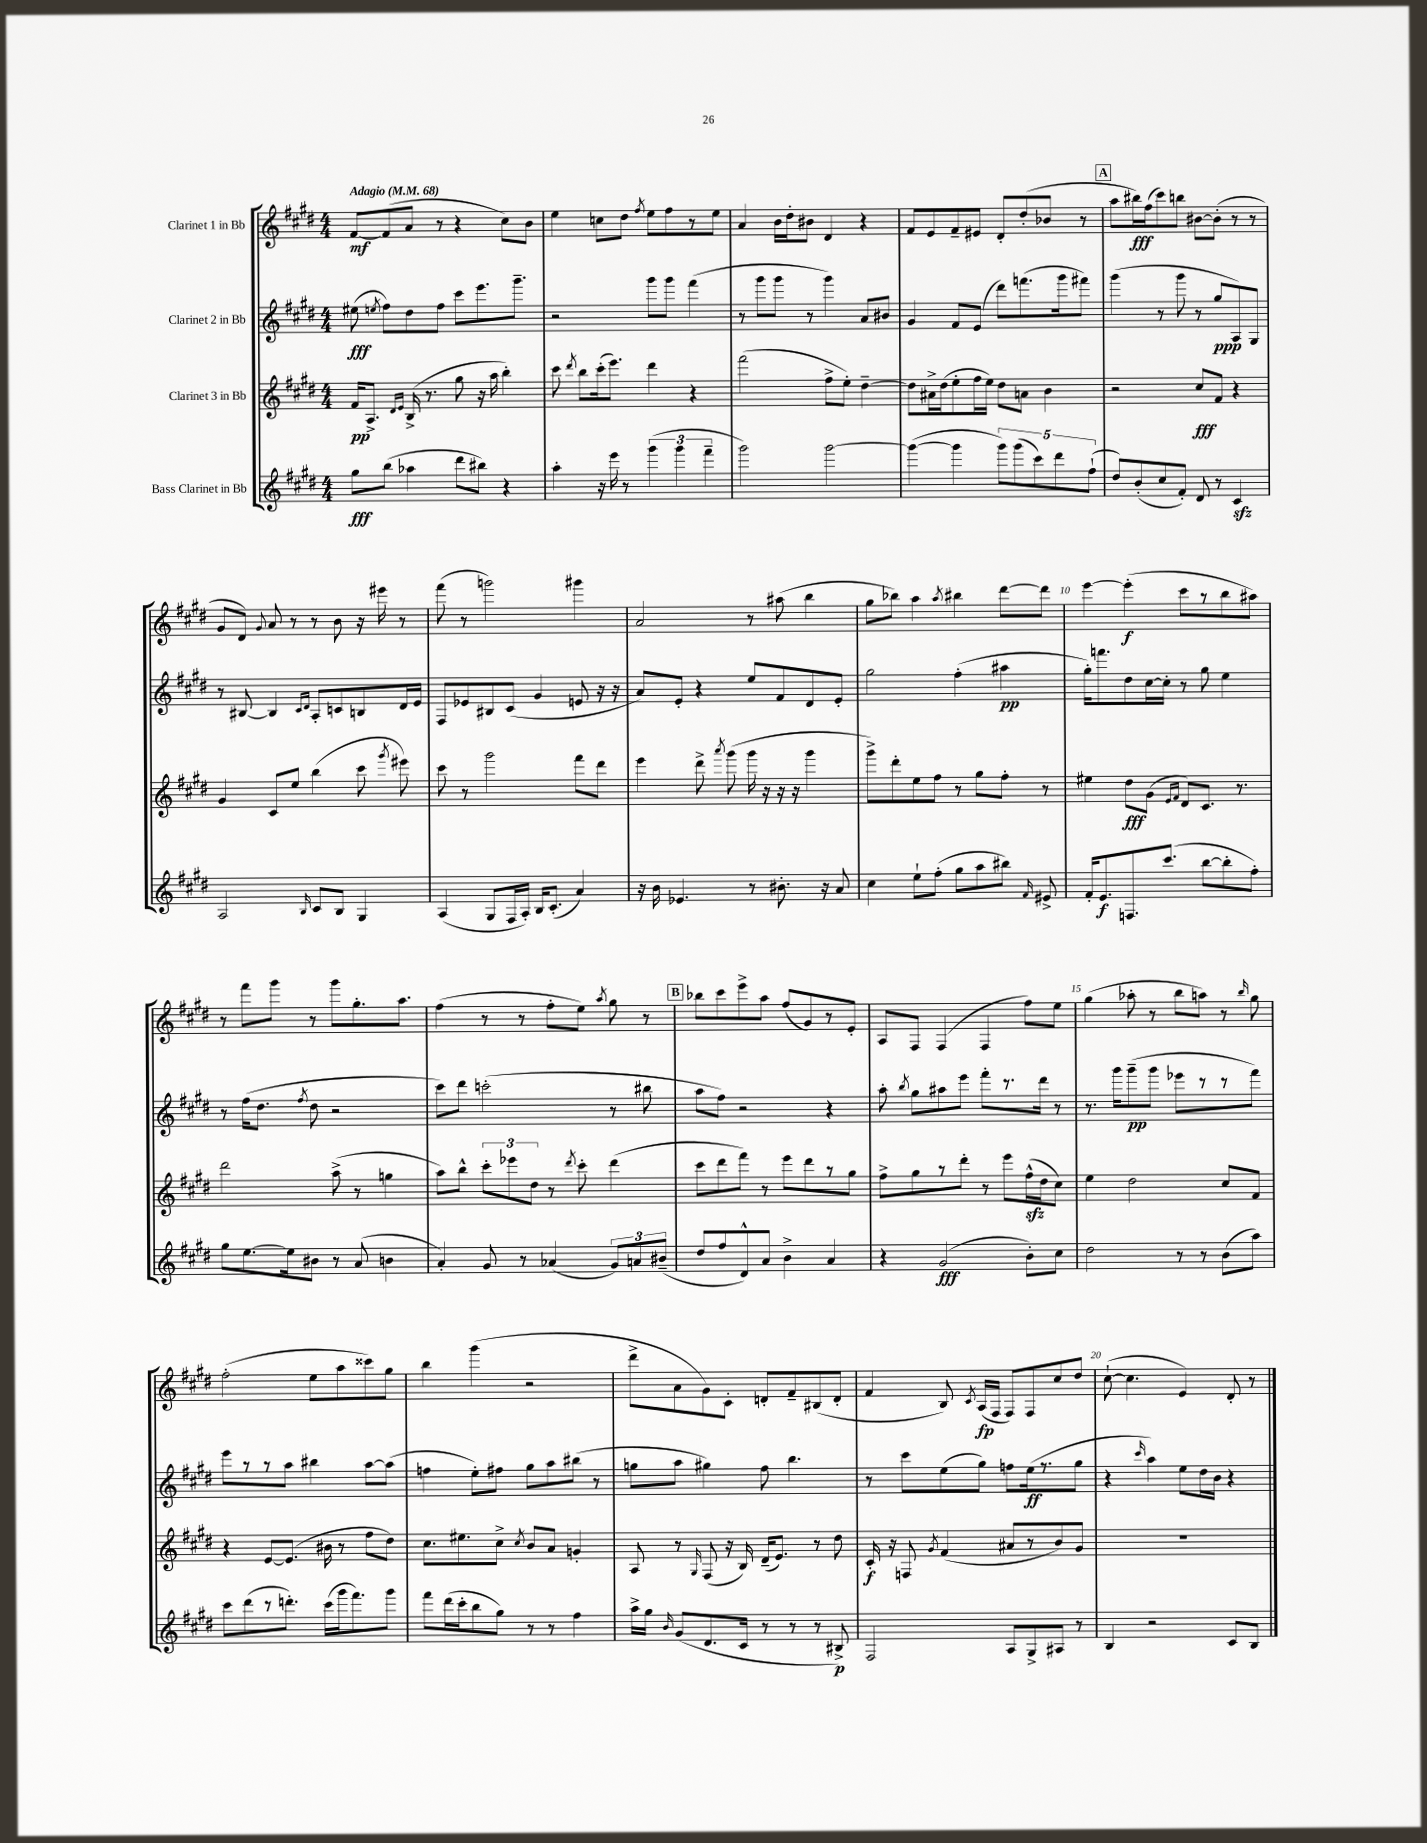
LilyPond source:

<<
\new StaffGroup <<
\new Staff = "s0" \with { instrumentName = "Clarinet 1 in Bb" } {
    \clef treble \key e \major \numericTimeSignature \time 4/4 \tempo "Adagio" 4 = 68
    \autoBeamOff fis'8[~\mf fis'8( a'8] r8 r4 cis''8[) b'8] |
    e''4 c''8[ dis''8] \acciaccatura { fis''8 } e''8[ fis''8 r8 e''8] |
    a'4 b'16[ dis''16-. bis'8] dis'4 r4 |
    fis'8[ e'8 fis'8-- eis'8] dis'8[-. dis''8-.( bes'8] r8 |
    \mark \markup { \box "A" } a''8[ bis''16\fff) fis''16( cis'''8) b''8] bis'8[~ bis'8]-.( r8 r8 |
    gis'8[ dis'8]) \appoggiatura { gis'8 } a'8 r8 r8 b'8 r16 eis'''16 r8 |
    fis'''8( r8 g'''2) gis'''4 |
    a'2 r8 ais''8( b''4 |
    gis''8[ bes''8]) a''4 \acciaccatura { a''8 } bis''4 dis'''8[~ dis'''8] |
    e'''4~ e'''4-.\f( cis'''8[ r8 b''8 ais''8]) |
    r8 fis'''8[ gis'''8] r8 gis'''8[ gis''8.-. a''8.] |
    fis''4( r8 r8 fis''8[-. e''8]) \acciaccatura { a''8 } gis''8 r8 |
    \mark \markup { \box "B" } bes''8[ cis'''8 e'''8-> a''8] fis''8[( gis'8) r8 e'8]-. |
    a8[ fis8] fis4( fis4 fis''8[) e''8] |
    gis''4( aes''8-. r8 b''8[ a''8]) r8 \grace { b''16 } gis''8 |
    fis''2-.( e''8[ a''8 cisis'''8) gis''8] |
    b''4 gis'''4( r2 |
    dis'''8[-> a'8 gis'8) cis'8]-. d'8[-. fis'8-- bis8( d'8]-. |
    fis'4 b8) \acciaccatura { cis'8 } a16[\fp( fis16] fis8[) fis8 cis''8 dis''8] |
    cis''8~-!( cis''4. e'4) dis'8-. r8 \bar "|." |
}
\new Staff = "s1" \with { instrumentName = "Clarinet 2 in Bb" } {
    \clef treble \key e \major \numericTimeSignature \time 4/4
    \autoBeamOff eis''8\fff( \acciaccatura { e''8 } fis''8[) dis''8 fis''8] cis'''8[ e'''8. gis'''8.]-- |
    r2 gis'''8[ gis'''8] fis'''4( |
    r8 gis'''8[ gis'''8] r8 gis'''4) a'8[ bis'8] |
    gis'4 fis'8[ e'8]( dis'''8[) f'''8.( gis'''16 fis'''8]) |
    \mark \markup { \box "A" } gis'''4( r8 gis'''8 r8 gis''8[\ppp a8) gis8] |
    r8 bis8~ bis4 \grace { cis'16[ dis'16] } a8[-. c'8 b8 dis'16 e'16] |
    fis8[ ees'8 bis8 cis'8]( gis'4 e'8 r16 r16 |
    a'8[) e'8]-. r4 e''8[ fis'8 dis'8 e'8]-. |
    gis''2 fis''4-.( ais''4\pp |
    gis''16[-.) f'''8. dis''8 cis''16~ cis''16]-. r8 gis''8 e''4 |
    r8 fis''16[( dis''8.] \acciaccatura { fis''8 } dis''8 r2 |
    cis'''8[) dis'''8] c'''2-.( r8 bis''8 |
    \mark \markup { \box "B" } a''8[ fis''8]) r2 r4 |
    a''8-. \acciaccatura { b''8 } gis''8[ ais''8 e'''8] fis'''8[-. r8. dis'''16] r8 |
    r8. gis'''16[ gis'''8--\pp( gis'''8] ees'''8[ r8 r8 fis'''8]) |
    e'''8[ r8 r8 a''8] bis''4 a''8[~ a''8]( |
    f''4 e''8[-.) fis''8] gis''8[ a''8 bis''8]( r8 |
    g''8[ a''8] gis''4) fis''8 b''4. |
    r8 cis'''8[ e''8( gis''8]) f''8[ e''16\ff( r8. gis''8] |
    r4 \grace { cis'''16 } a''4) e''8[ dis''16 b'16] r4 \bar "|." |
}
\new Staff = "s2" \with { instrumentName = "Clarinet 3 in Bb" } {
    \clef treble \key e \major \numericTimeSignature \time 4/4
    \autoBeamOff fis'16[\pp a8.]-> \grace { dis'16[ e'16] } b16->( r8. gis''8 r16 a''16 b''4-.) |
    cis'''8 \acciaccatura { dis'''8 } b''8[ cis'''16-.( e'''8.]) dis'''4 r4 |
    fis'''2( fis''8[-> e''8]-.) dis''4~-- |
    dis''8[ ais'16-> dis''16( e''8-. fis''16 e''16]) dis''8[ a'8] b'4 |
    \mark \markup { \box "A" } r2 cis''8[\fff fis'8] r4 |
    gis'4 cis'8[ e''8] b''4( cis'''8 \acciaccatura { gis'''8 } eis'''8) |
    cis'''8 r8 gis'''2 fis'''8[ dis'''8] |
    e'''4 dis'''8-> \acciaccatura { a'''8 } gis'''8( gis'''16 r16 r16 r16 gis'''4 |
    gis'''8[->) dis'''8-. e''8 fis''8] r8 gis''8[ fis''8]-. r8 |
    eis''4 dis''8[\fff gis'8]( \grace { e'16[ fis'16] } dis'8[) cis'8.] r8. |
    dis'''2 a''8->( r8 g''4 |
    a''8[) b''8]-^ \tuplet 3/2 { cis'''8[-. ees'''8 dis''8] } r8 \acciaccatura { dis'''8 } cis'''8-. dis'''4( |
    \mark \markup { \box "B" } cis'''8[ dis'''8 fis'''8]) r8 e'''8[ dis'''8 r8 gis''8] |
    fis''8[-> gis''8 r8 dis'''8]-. r8 e'''8[ fis''16-^\sfz( dis''16 cis''8]) |
    e''4 dis''2 cis''8[ fis'8] |
    r4 e'8[~ e'8.]( bis'16 r8 fis''8[ dis''8]) |
    cis''8.[ eis''8. cis''8]-> \acciaccatura { cis''8 } b'8[ a'8] g'4-. |
    a8 r8 \grace { gis16 } fis8( r16 b16) dis'16[--( e'8.]) r8 dis''8 |
    cis'16-.\f r16 f8 \acciaccatura { gis'8 } fis'4( ais'8[ r8 b'8) gis'8] |
    R1 \bar "|." |
}
\new Staff = "s3" \with { instrumentName = "Bass Clarinet in Bb" } {
    \clef treble \key e \major \numericTimeSignature \time 4/4
    \autoBeamOff gis''8[\fff b''8]( aes''4 dis'''8[ bis''8]) r4 |
    a''4-. r16 e'''16 r8 \tuplet 3/2 { gis'''4( gis'''4 fis'''4-- } |
    gis'''2) gis'''2~ |
    gis'''4~( gis'''4 \tuplet 5/4 { gis'''8[) gis'''8( cis'''8) dis'''8 fis''8]-!( } |
    \mark \markup { \box "A" } dis''8[) b'8-.( cis''8 fis'8]-.) dis'8 r8 cis'4\sfz |
    a2 \grace { b16 } cis'8[ b8] gis4 |
    a4( gis8[ fis16 a16]-.) b16[ cis'8.]-.( a'4) |
    r16 b'16 ees'4. r8 bis'8.-. r16 a'8 |
    cis''4 e''8[-! fis''8]-.( gis''8[ a''8 bis''8]) \grace { fis'16 } eis'8-> |
    fis'16[-. e'8.\f f8. cis'''8.]( b''8[~ b''8-. fis''8]-.) |
    gis''8[ e''8.~ e''16 bis'8] r8 a'8( b'4 |
    a'4-.) gis'8 r8 aes'4( \tuplet 3/2 { gis'8[) a'8 bis'8]--( } |
    \mark \markup { \box "B" } dis''8[ fis''8 dis'8-^) a'8] b'4-> a'4 |
    r4 gis'2\fff( b'8[-.) cis''8] |
    dis''2 r8 r8 b'8[( a''8]) |
    cis'''8[ dis'''8( r8 d'''8.]-.) cis'''16[( gis'''16 fis'''8.) gis'''8] |
    fis'''8[ dis'''16( cis'''16-. b''8 gis''8]) r8 r8 fis''4 |
    a''16[-> gis''16] \grace { b'16 } gis'8[( dis'8. cis'16] r8 r8 r8 bis8->\p) |
    fis2 a8[ gis8-> ais8] r8 |
    b4 r2 cis'8[ b8] \bar "|." |
}
>>
>>
\layout { \context { \Score \override BarNumber.break-visibility = ##(#f #t #t) barNumberVisibility = #(every-nth-bar-number-visible 5) } }
